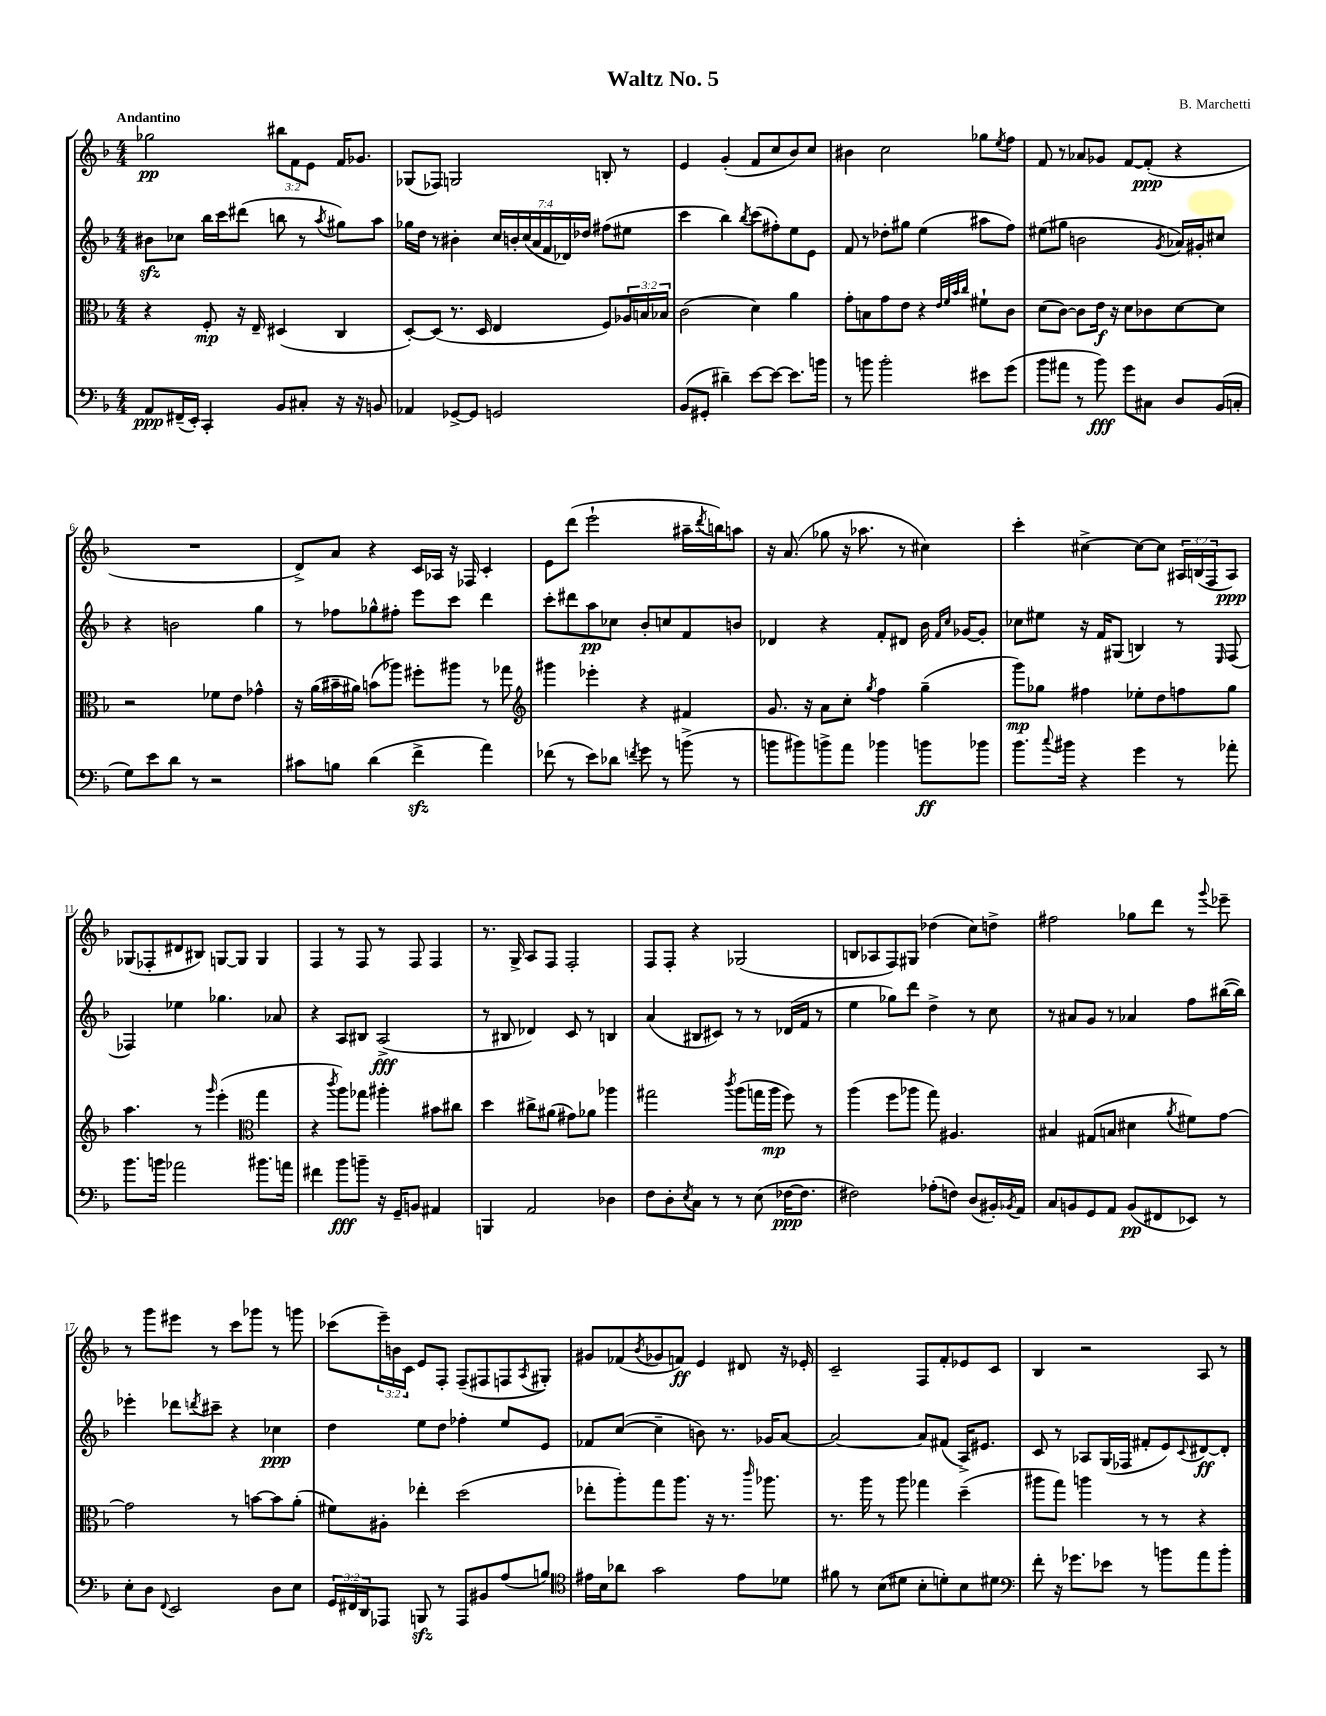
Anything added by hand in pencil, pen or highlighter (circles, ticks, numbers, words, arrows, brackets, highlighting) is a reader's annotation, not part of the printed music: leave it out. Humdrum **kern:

**kern	**kern	**kern	**kern
*staff4	*staff3	*staff2	*staff1
*clefF4	*clefC3	*clefG2	*clefG2
*k[b-]	*k[b-]	*k[b-]	*k[b-]
*M4/4	*M4/4	*M4/4	*M4/4
8AA/L	4r	8b#\L	2gg-\
(16FF#~/L	.	8cc-\J	.
16EE'/JJ)	.	.	.
4CC'/	8F'/	16bb-\LL	.
.	.	16ccc\J	.
.	16r	(8ddd#\J	.
.	16E~/	.	.
8BB-/L	(4D#/	8bb\	12bb#\L
.	.	.	12f\
8C#'/J	.	8r	.
.	.	.	12e\J
.	.	8qaa/	.
16r	4C/	8gg#\L)	16f/LK
16r	.	.	8.g-/J
8BB/	.	8aa\J	.
=	=	=	=
4AA-/	[8D'/L)	16gg-\LL	(8G-/L
.	.	16dd\JJ	.
.	(8D/]J	8r	8F-/J)
[8GG-^/L	8.r	4b#'\	2G/
8GG-/]J	.	.	.
.	16D/	.	.
2GG/	4E/	28cc/LL	.
.	.	28b'/	.
.	.	(28cc/	.
.	.	28a/	.
.	.	28f/	.
.	.	28d-/)	.
.	.	28dd-/JJ	.
.	8F/L)	(8ff#\L	8B'/
.	24A-/L	8ee#\J	8r
.	24B/	.	.
.	24B-/JJ	.	.
=	=	=	=
(8BB-/L	(2c\	4ccc\	4e/
8GG#'/J	.	.	.
4d#~\)	.	4bb-\)	(4g'/
.	.	8qbb-/	.
[8e\L	4d\)	(8ccc\L	8f/L
8e\_J	.	8ff#'\)	8cc/
8.e\]L	4a\	8ee\	8b-/)
.	.	8e\J	8cc/J
16b\Jk	.	.	.
=	=	=	=
8r	8g'\L	8f/	4b#\
8b\	8B\	8r	.
2b'\	8g\	8dd-'\L	2cc\
.	8e\J	8gg#\J	.
.	4r	(4ee\	.
.	32qqe/LLL	.	.
.	32qqf/	.	.
.	32qqb-/	.	.
.	32qqcc/JJJ	.	.
8e#\L	8f#`\L	8aa#\L	8gg-\L
.	.	.	8qee/
(8g\J	8c\J	8ff\J)	8ff\J
=	=	=	=
8b-\L	(8d\L	(8ee#\L	8f/
8a#\J	[8c\J)	8gg#\J	8r
8r	8c\]L	2b\	8a-/L
8b-\)	16e\Jk	.	8g-/J
.	16r	.	.
8g\L	8d\L	.	[8f/L
8C#\J	8c-\	.	(8f'/]J
.	.	8qg/	.
8D/L	[8d\	16a-/LL)	4r
.	.	16g#'/J	.
(16BB-/L	8d\]J	8cc#/J	.
16C'/JJ	.	.	.
=	=	=	=
8G\L)	2r	4r	1r
8e\	.	.	.
8d\J	.	2b\	.
8r	.	.	.
2r	8f-\L	.	.
.	8e\J	.	.
.	4g-^^\	4gg\	.
=	=	=	=
8c#\L	16r	8r	8d^/L)
.	(16a\LL	.	.
8B\J	16b#~\	8ff-\L	8a/J
.	16a#\JJ)	.	.
(4d\	(8b\L	8gg-^^\	4r
.	8aa-\J)	8ff#'\J	.
4f^\	8ff#'\L	8eee\L	16c/LL
.	.	.	16A-/JJ
.	8aa#\J	8ccc\J	16r
.	.	.	16F-/
4a\)	8r	4ddd\	4c'/
.	8gg-\	.	.
=	=	=	=
*	*clefG2	*	*
(8f-\	4ggg#\	8ccc'\L	8e\L
8r	.	8ddd#\	(8ddd\J
8e\L)	4eee-'\	8aa\	2eee`\
8d-\J	.	8cc-\J	.
8qf/	.	.	.
8g\	4r	8b-'/L	.
8r	.	8cc/	.
(8b^\	4f#/	8f/	16aa#~\LL
.	.	.	8qddd/
.	.	.	16bb\J)
8r	.	8b/J	8aa\J
=	=	=	=
8b\L	8.g/	4d-/	16r
.	.	.	(8.a/
8b#\)	.	.	.
.	16r	.	.
8b^\	8a\L	4r	8gg-\
8a\J	8cc'\J	.	16r
.	.	.	8.aa-\
.	8qgg/	.	.
4b-\	4ff\	8f'/L	.
.	.	8d#/J	8r
8b\L	(4gg~\	16b-\	4cc#\)
.	.	16qqf/LL	.
.	.	16qqcc/JJ	.
.	.	[16g-/LK	.
8b-\J	.	8g-'/]J	.
=	=	=	=
8.b-\L	8ggg\L)	8cc-\L	4ccc'\
.	8gg-\J	8ee#\J	.
8qqcc/	.	.	.
16b#\Jk	.	.	.
4r	4ff#\	16r	[4cc#^\
.	.	16f/LK	.
.	.	(8G#/J	.
4g\	8ee-'\L	4B/)	8cc#\_L
.	8dd\	.	8cc#\]J
8r	8ff\	8r	24A#/LL
.	.	.	(24B/
.	.	.	24F/J
.	.	16qqE/	.
8a-'\	8gg-\J	(8F/	8A#/J)
=	=	=	=
8.b-\L	4.aa\	4F-/)	(8G-/L
.	.	.	8F-'/
16b\Jk	.	.	.
2a-\	.	4ee-\	8d#/
.	8r	.	8B#/J)
.	16qqggg/	.	.
.	(4eee'\	4.gg-\	[8G/L
.	.	.	8G/]J
*	*clefC3	*	*
8.b#\L	4gg\	.	4G/
.	.	8a-/	.
16a\Jk	.	.	.
=	=	=	=
4f#\	4r	4r	4F/
.	8qccc/	.	.
8b-\L	8aa\L)	8A/L	8r
8b~\J	8gg-\J	8B#/J	8F/
16r	4aa#'\	(2A^/	8r
16GG~/LK	.	.	.
8BB/J	.	.	8F/
4AA#/	8b#\L	.	4F/
.	8cc#\J	.	.
=	=	=	=
4BBB/	4dd\	8r	8.r
.	.	8B#/	.
.	.	.	16G^/
2AA/	8cc#^\L	4d-/)	8A/L
.	(8a#\J	.	8F/J
.	8g#\L)	8c/	2F'/
.	8a-\J	8r	.
4D-\	4aa-\	4B/	.
=	=	=	=
8F\L	2gg#\	(4a/	8F/L
8D'\	.	.	8F'/J
8qE/	.	.	.
8C\J	.	8B#/L	4r
8r	.	8c#/J)	.
.	8qccc/	.	.
8r	(8aa\L	8r	(2G-/
(8E\	16gg\L	8r	.
.	16aa\JJ	.	.
[16F-\LK	8ff\)	(16d-/LL	.
8.F-\]J	.	16f/JJ	.
.	8r	8r	.
=	=	=	=
2F#\)	(4aa\	4ee\	8B/L
.	.	.	8A-/
.	8ff\L	8gg-\L)	8F/)
.	8aa-\J	8ddd\J	8G#/J
(8A-'\L	8gg\)	4dd^\	(4dd-\
8F\J)	4.A#/	.	.
(8D/L	.	8r	8cc\L)
16BB#'/L)	.	8cc\	8dd^\J
8qBB-/	.	.	.
16AA/JJ	.	.	.
=	=	=	=
8C/L	4B#/	8r	2ff#\
8BB/	.	8a#/L	.
8GG/	(8G#/L	8g/J	.
8AA/J	8B/J	8r	.
(8BB/L	4d#\	4a-/	8gg-\L
8FF#/	.	.	8ddd\J
.	8qa/	.	.
8EE-/J)	8f#\L)	8ff\L	8r
.	.	.	8qqggg/
8r	[8g\J	([16bb#\L	8eee-~\
.	.	16bb#\]JJ)	.
=	=	=	=
8E'\L	2g\]	4eee-'\	8r
8D\J	.	.	8ggg\L
8qqFF/	.	.	.
2EE/	.	8ddd-\L	8eee#\J
.	.	8qddd/	.
.	.	8ccc#~\J	8r
.	8r	4r	8ccc\L
.	[8b\L	.	8ggg-\J
8D\L	8b\]	4cc-\	8r
8E\J	(8a'\J	.	8ggg\
=	=	=	=
24GG/LL	8f#\L)	4dd\	(8ccc-\L
24FF#/	.	.	.
24DD/J	.	.	.
8AAA-/J	8A#'\J	.	24eee~\L)
.	.	.	24b\
.	.	.	24c\JJ
8BBB/	4ee-'\	8ee\L	8e/L
8r	.	8dd\J	8F'/J
8AAA-/L	(2dd\	4ff-'\	(8F~/L
8BB#/	.	.	8F#/
(8A/	.	8ee/L	8F/
.	.	.	8qA/
8B/J)	.	8e/J	8G#'/J)
=	=	=	=
*clefC4	*	*	*
16e#\LL	8ee-'\L	8f-/L	8g#/L
16B-\J	.	.	.
8a-\J	8aa'\)	([8cc/J	(8f-/
.	.	.	8qb-/
2g\	8gg\	4cc~\]	8g-/
.	8.aa\J	.	8f/J)
.	.	8b\)	4e/
.	16r	.	.
.	8.r	8.r	.
8e#\L	.	.	8d#/
.	16qqccc/	.	.
.	8.aa-\	16g-/LK	.
8d-\J	.	[8a/J	16r
.	.	.	16e-'/
=	=	=	=
8f#\	8.r	2a/_	2c~/
8r	.	.	.
.	16aa\	.	.
(8B-\L	8r	.	.
8d#\J	8aa\	.	.
8B-'\L	4gg-\	8a/]L	8F/L
8d'\)	.	(8f#/J	8f'/
8B-\	(4dd~\	16A^/LK)	8e-/
.	.	8.e#/J	.
8d#\J	.	.	8c/J
=	=	=	=
*clefF4	*	*	*
8f'\	8aa#\L	8c/	4B-/
16r	8gg\J)	8r	.
8.g-\L	.	.	.
.	4aa\	8A-/L	2r
8e-\J	.	(16G/L	.
.	.	16F-/JJ	.
8r	8r	8f#'/L	.
8b\L	8r	8e/)	.
.	.	8qqc/	.
8a\	4r	[8d#/	8A/
8b'\J	.	8d#'/]J	8r
==	==	==	==
*-	*-	*-	*-
